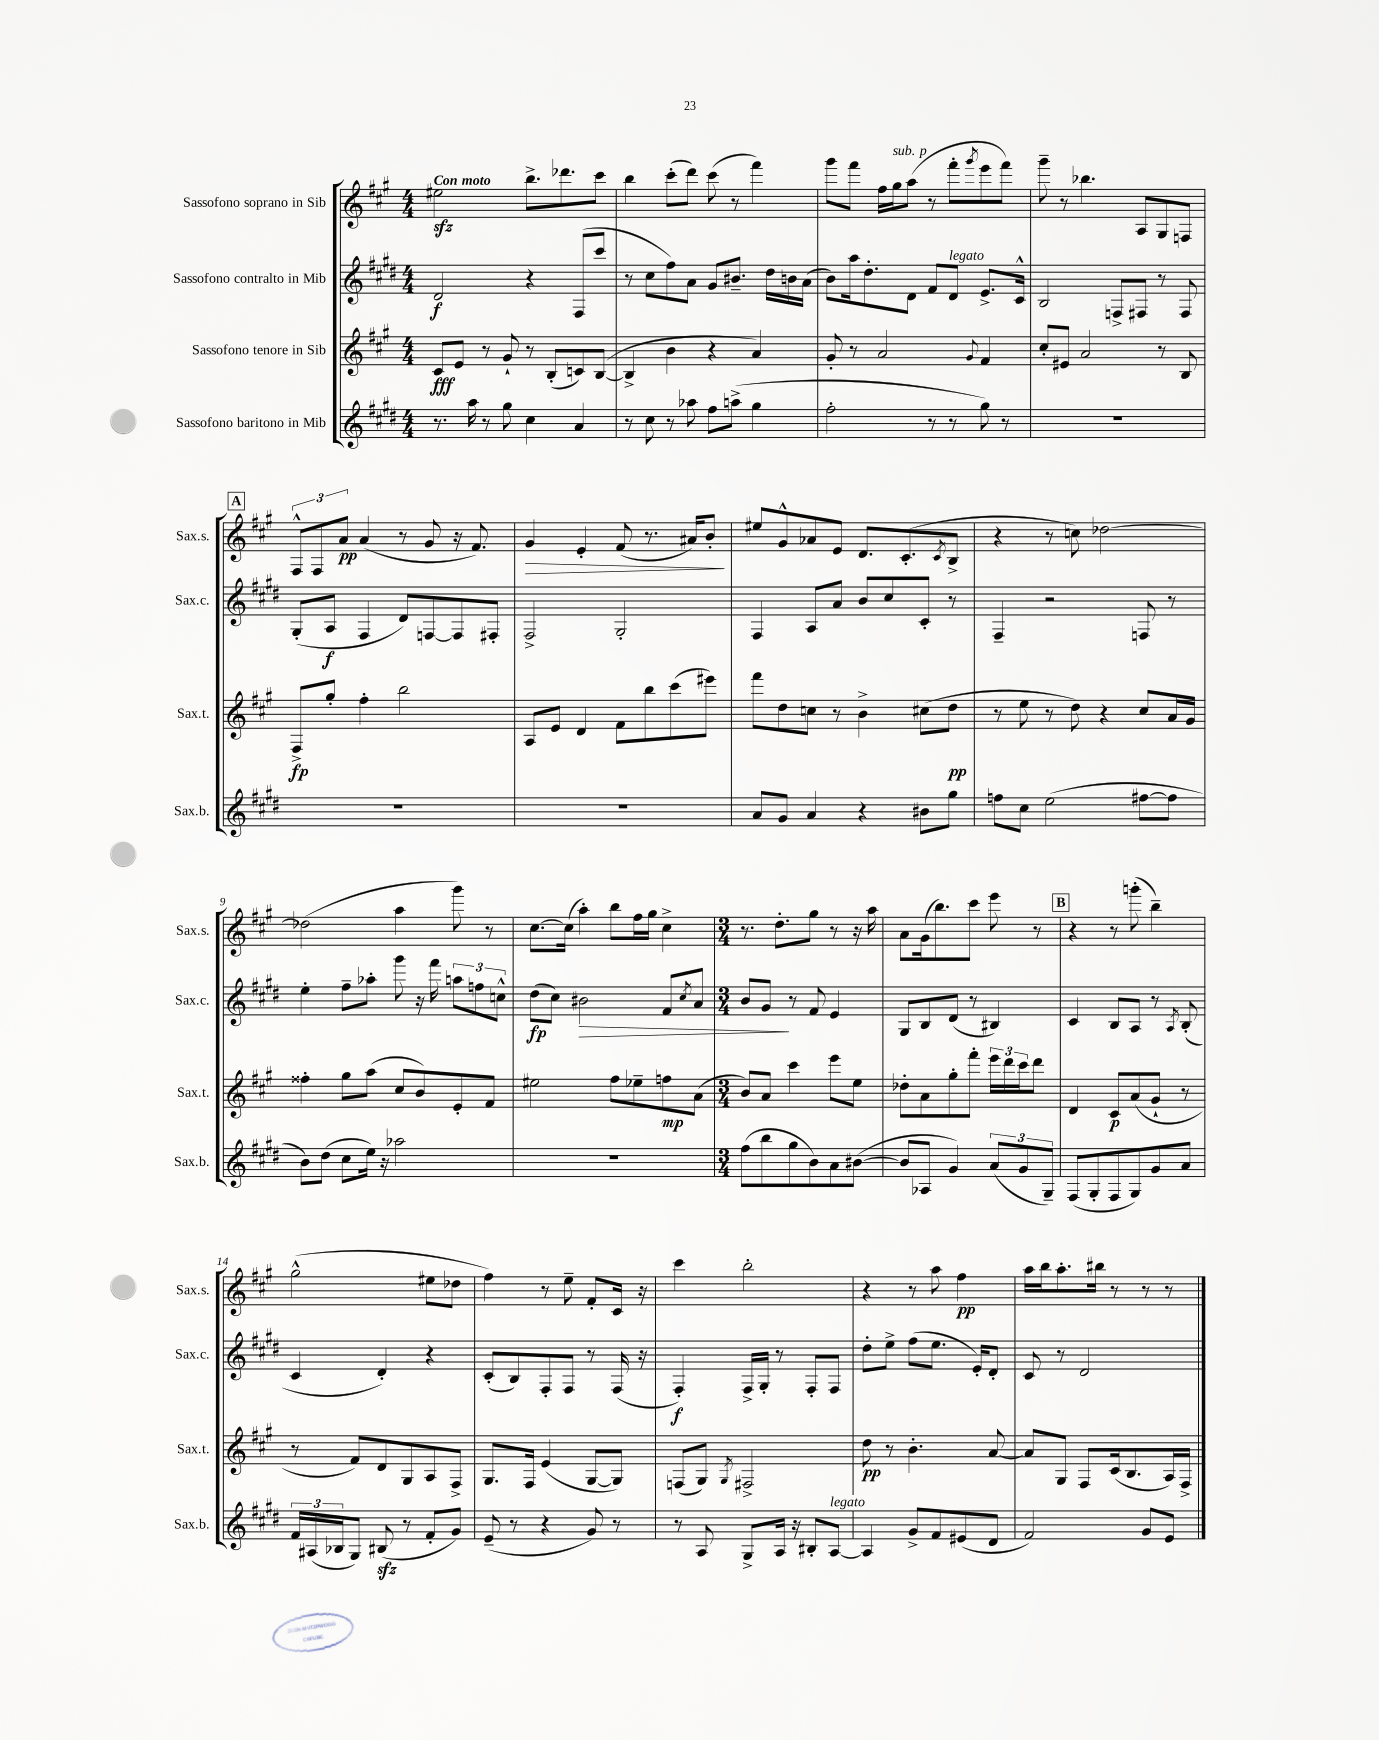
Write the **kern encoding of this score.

**kern	**kern	**dynam	**kern	**dynam	**kern	**dynam
*part4	*part3	*part3	*part2	*part2	*part1	*part1
*staff4	*staff3	*staff3	*staff2	*staff2	*staff1	*staff1
*I"Sassofono baritono in Mib	*I"Sassofono tenore in Sib	*	*I"Sassofono contralto in Mib	*	*I"Sassofono soprano in Sib	*
*I'Sax.b.	*I'Sax.t.	*	*I'Sax.c.	*	*I'Sax.s.	*
*clefG2	*clefG2	*	*clefG2	*	*clefG2	*
*k[f#c#g#d#]	*k[f#c#g#]	*	*k[f#c#g#d#]	*	*k[f#c#g#]	*
*M4/4	*M4/4	*	*M4/4	*	*M4/4	*
=1	=1	=1	=1	=1	=1	=1
!	!	!	!	!	!LO:TX:a:B:t=Con moto	!
8.r	8c#/L	fff	2d#/	f	2ee#Xzz\	.
.	8e/J	.	.	.	.	.
16aa\	.	.	.	.	.	.
8r	8r	.	.	.	.	.
8gg#\	8g#`/	.	.	.	.	.
4cc#\	8r	.	4r	.	8.bb^\L	.
.	(8B'/L	.	.	.	.	.
.	.	.	.	.	8.ddd-X\	.
4a/	8cn/)	.	(8F#/L	.	.	.
.	([8B/J	.	8ccc#/J	.	8ccc#\J	.
=2	=2	=2	=2	=2	=2	=2
8r	4B^/]	.	8r	.	4bb\	.
8cc#\	.	.	8cc#\L	.	.	.
8r	4b\	.	8ff#\)	.	(8ccc#'\L	.
8aa-X\	.	.	8a\J	.	8ddd\J)	.
8ff#\L	4r	.	8g#/L	.	(8ccc#\	.
(8aan^\J	.	.	8.b#X~/J	.	8r	.
4gg#\	4a/)	.	.	.	4fff#\)	.
.	.	.	16dd#\LL	.	.	.
.	.	.	16bn\	.	.	.
.	.	.	(16a\JJ	.	.	.
=3	=3	=3	=3	=3	=3	=3
2ff#'\	8g#'/	.	8b\L)	.	8ggg#\L	.
.	8r	.	16aa\k	.	8fff#\J	.
.	.	.	8.dd#'\	.	.	.
.	2a/	.	.	.	16ff#\LL	.
!	!	!	!	!	!LO:TX:a:i:t=sub. p	!
.	.	.	.	.	16gg#\J	.
.	.	.	8d#\J	.	(8aa\J	.
8r	.	.	8f#/L	.	8r	.
!	!	!	!LO:TX:a:i:t=legato	!	!	!
8r	.	.	8d#/J	.	8fff#'\L	.
.	8qqg#/	.	.	.	8qggg#/	.
8gg#\)	4f#/	.	8.e^/L	.	8eee\	.
8r	.	.	.	.	8fff#\J)	.
.	.	.	16c#^^/Jk	.	.	.
=4	=4	=4	=4	=4	=4	=4
1r	8cc#'/L	.	2B/	.	8ggg#~\	.
.	8e#X/J	.	.	.	8r	.
.	2a/	.	.	.	4.bb-X\	.
.	.	.	8Fn^/L	.	.	.
.	.	.	8F#X/J	.	8A/L	.
.	8r	.	8r	.	8G#/	.
.	8B/	.	8F#/	.	8Fn/J	.
!!LO:LB:g=z
!!LO:REH:place=s1:t=A
=5	=5	=5	=5	=5	=5	=5
1r	8F#^/L	fp	(8G#'/L	.	12F#^^/L	.
.	.	.	.	.	12F#/	.
.	8gg#'/J	.	8A/J	f	.	.
.	.	.	.	.	12a/J	pp
.	4ff#'\	.	4F#/	.	(4a/	.
.	2bb\	.	8d#/L)	.	8r	.
.	.	.	[8Fn/	.	8g#/	.
.	.	.	8F/]	.	16r	.
.	.	.	.	.	8.f#/)	.
.	.	.	8F#X'/J	.	.	.
=6	=6	=6	=6	=6	=6	=6
!	!	!	!	!	!	!LO:HP:b
1r	8A/L	.	2F#^/	.	4g#/	>
.	8e/J	.	.	.	.	.
.	4d/	.	.	.	4e'/	.
.	8f#\L	.	2G#'/	.	(8f#/	.
.	8bb\	.	.	.	8.r	.
.	(8ccc#\	.	.	.	.	.
.	.	.	.	.	16a#X/KL)	.
.	8eee#X\J)	.	.	.	8b'/J	.
.	.	.	.	.	.	]
=7	=7	=7	=7	=7	=7	=7
8a/L	8fff#\L	.	4F#/	.	8ee#X/L	.
8g#/J	8dd\	.	.	.	8g#^^/	.
4a/	8ccn\J	.	8A/L	.	8a-X/	.
.	8r	.	8a/J	.	8e/J	.
4r	4b^\	.	8b/L	.	8.d/L	.
.	.	.	8cc#/	.	.	.
.	.	.	.	.	(8.c#'/	.
8b#X\L	(8cc#X\L	.	8c#'/J	.	.	.
.	.	.	.	.	8qc#/	.
8gg#\J	8dd\J	pp	8r	.	8B^/J	.
=8	=8	=8	=8	=8	=8	=8
8ffn\L	8r	.	4F#~/	.	4r	.
8cc#\J	8ee\	.	.	.	.	.
(2ee\	8r	.	2r	.	8r	.
.	8dd\)	.	.	.	8ccn\)	.
.	4r	.	.	.	[2dd-X\	.
[8ff#X\L	8cc#/L	.	8Fn/	.	.	.
8ff#\J]	16a/L	.	8r	.	.	.
.	16g#/JJ	.	.	.	.	.
!!LO:LB:g=z
=9	=9	=9	=9	=9	=9	=9
8b\L)	4ff##X'\	.	4ee'\	.	(2dd-X\]	.
(8dd#\J	.	.	.	.	.	.
8cc#\L	8gg#\L	.	8ff#~\L	.	.	.
16ee\Jk)	(8aa\J	.	8aa-X'\J	.	.	.
16r	.	.	.	.	.	.
2aa-X\	8cc#/L	.	8ggg#\	.	4aa\	.
.	8b/)	.	16r	.	.	.
.	.	.	16fff#\	.	.	.
.	8e'/	.	12aan\L	.	8ggg#\)	.
.	.	.	12ffn\	.	.	.
.	8f#/J	.	.	.	8r	.
.	.	.	12ccn^^\J	.	.	.
=10	=10	=10	=10	=10	=10	=10
1r	2ee#X\	.	(8dd#\L	fp	[8.cc#\L	.
.	.	.	8cc#\J)	.	.	.
.	.	.	.	.	(16cc#\Jk]	.
!	!	!	!	!LO:HP:b	!	!
.	.	.	2b#X\	>	4aa'\)	.
.	8ff#\L	.	.	.	8bb\L	.
.	8ee-X~\	.	.	.	16ff#\L	.
.	.	.	.	.	16gg#\JJ	.
.	8ffn\	mp	8f#/L	.	4cc#^\	.
.	.	.	8qcc#/	.	.	.
.	(8a\J	.	8a/J	.	.	.
=11	=11	=11	=11	=11	=11	=11
*M3/4	*M3/4	*	*M3/4	*	*M3/4	*
(8ff#\L	8b/L)	.	8b/L	.	8.r	.
8bb\	8a/J	.	8g#/J	.	.	.
.	.	.	.	.	8.dd'\L	.
8gg#\	4ccc#\	.	8r	]	.	.
8b\)	.	.	8f#/	.	8gg#\J	.
8a\	8eee\L	.	4e/	.	8r	.
([8b#X\J	8ee\J	.	.	.	16r	.
.	.	.	.	.	16aa\	.
=12	=12	=12	=12	=12	=12	=12
8b#/L]	8dd-X'\L	.	8G#/L	.	8a\L	.
8A-X/J	8a\	.	8B/	.	(16g#\k	.
.	.	.	.	.	8.bb\)	.
4g#/)	8gg#'\	.	(8d#/J	.	.	.
.	8fff#'\J	.	8r	.	8ccc#\J	.
(12a/L	24eee\LL	.	4B#X/)	.	8eee\	.
.	24ddd\	.	.	.	.	.
12g#/	24ccc#\J	.	.	.	.	.
.	8ddd\J	.	.	.	8r	.
12G#~/J)	.	.	.	.	.	.
!!LO:REH:place=s1:t=B
=13	=13	=13	=13	=13	=13	=13
(8F#/L	4d/	.	4c#/	.	4r	.
8G#'/	.	.	.	.	.	.
8F#/	8c#/L	p	8B/L	.	8r	.
8G#/)	(8a/	.	8A/J	.	(8gggn'\	.
8g#/	8g#`/J	.	8r	.	4bb~\)	.
.	.	.	8qA/	.	.	.
8a/J	8r	.	(8B'/	.	.	.
!!LO:LB:g=z
=14	=14	=14	=14	=14	=14	=14
24f#/LL	8r	.	4c#/	.	(2gg#^^\	.
(24A#X/	.	.	.	.	.	.
24B-X/J	.	.	.	.	.	.
8G#/J)	8f#/L)	.	.	.	.	.
(8B#Xzz/	8d/	.	4d#'/)	.	.	.
8r	8G#/	.	.	.	.	.
8f#'/L	8A/	.	4r	.	8ee#X\L	.
8g#/J)	8F#^/J	.	.	.	8dd-X\J	.
=15	=15	=15	=15	=15	=15	=15
(8e~/	8.G#/L	.	(8c#'/L	.	4ff#\)	.
8r	.	.	8B/)	.	.	.
.	16F#/Jk	.	.	.	.	.
4r	(4e/	.	8F#'/	.	8r	.
.	.	.	8F#/J	.	8ee~\	.
8g#/)	[8G#/L	.	8r	.	8f#'/L	.
8r	8G#/J])	.	(16F#/	.	16c#/Jk	.
.	.	.	16r	.	16r	.
=16	=16	=16	=16	=16	=16	=16
8r	(8Fn/L	.	4F#'/)	f	4ccc#\	.
8A/	8G#/J)	.	.	.	.	.
.	8qG#/	.	.	.	.	.
8G#^/L	2F#X^/	.	16F#^/LL	.	2bb'\	.
.	.	.	16G#'/JJ	.	.	.
16A/Jk	.	.	8r	.	.	.
16r	.	.	.	.	.	.
8B#X'/L	.	.	8F#'/L	.	.	.
!LO:TX:a:i:t=legato	!	!	!	!	!	!
[8A/J	.	.	8F#/J	.	.	.
=17	=17	=17	=17	=17	=17	=17
4A/]	8dd\	pp	8dd#'\L	.	4r	.
.	8r	.	8ee^\J	.	.	.
8g#^/L	4.b'\	.	(8ff#\L	.	8r	.
8f#/	.	.	8.ee\J	.	8aa\	.
(8e#X/	.	.	.	.	4ff#\	pp
.	.	.	16e'/KL)	.	.	.
8d#/J	[8a/	.	8d#'/J	.	.	.
=18	=18	=18	=18	=18	=18	=18
2f#/)	8a/L]	.	8c#/	.	16aa\LL	.
.	.	.	.	.	16bb\J	.
.	8G#/J	.	8r	.	8.aa'\	.
.	8F#/L	.	2d#/	.	.	.
.	.	.	.	.	16bb#X\Jk	.
.	(16c#/k	.	.	.	8r	.
.	8.B/	.	.	.	.	.
8g#/L	.	.	.	.	8r	.
8e/J	16A/L)	.	.	.	8r	.
.	16F#^/JJ	.	.	.	.	.
==	==	==	==	==	==	==
*-	*-	*-	*-	*-	*-	*-
